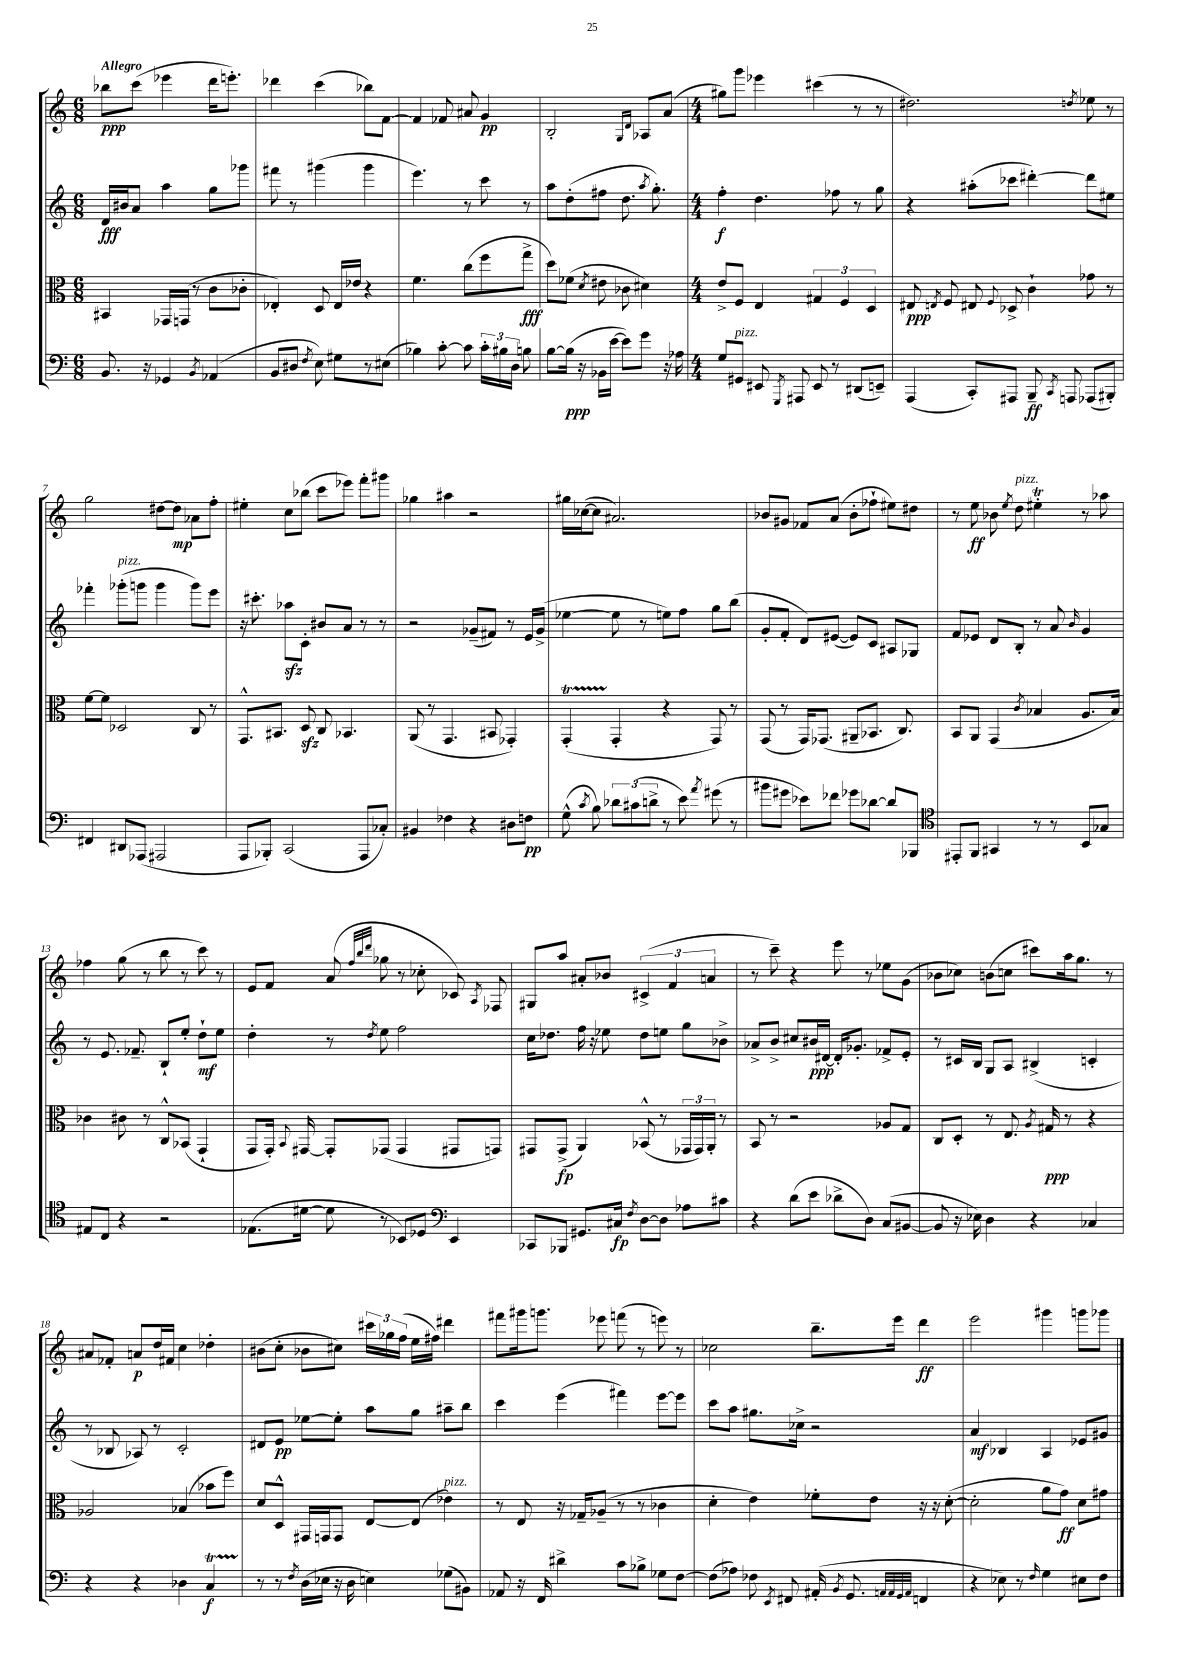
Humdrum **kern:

**kern	**kern	**kern	**kern
*staff4	*staff3	*staff2	*staff1
*clefF4	*clefC3	*clefG2	*clefG2
*k[]	*k[]	*k[]	*k[]
*M6/8	*M6/8	*M6/8	*M6/8
8.BB	4BB#	16d	8bb-
.	.	16b#	.
.	.	8a	(8ccc
16r	.	.	.
4GG-	16GG-	4aa	4eee-
.	(16GG	.	.
.	8r	.	.
8qBB	.	.	.
(4AA-	8c	8gg	16ddd
.	.	.	8.eee')
.	8c-'	8ggg-	.
=	=	=	=
8BB	4E-')	8fff#	4ddd-
8D#	.	8r	.
8qF	.	.	.
8E)	8D	(4ggg#	(4ccc
8G#	16E-	.	.
.	16e-	.	.
8r	4r	4ggg#	8bb-)
(8E#	.	.	[8f
=	=	=	=
4B-)	4.f	4.eee)	4f]
[8c'	.	.	8f-
8c]	(8cc	8r	8a#
24c'	8ff	8ccc	4g
24B#	.	.	.
24D	.	.	.
8B	8gg^	8r	.
=	=	=	=
[8B	8dd)	8aa	2B'
(16B]	(8f-	(8dd'	.
16r	.	.	.
.	8qd	.	.
16BB-	8e#	8ff#	.
[16e	.	.	.
8e])	8c-	8.dd	.
.	.	.	16qqG
.	.	.	16qqd
8g	4d#)	.	8A-
.	.	8qaa	.
.	.	8.gg')	.
16r	.	.	(8a
16A-	.	.	.
=	=	=	=
*M4/4	*M4/4	*M4/4	*M4/4
8G	8e^	4ff'	8gg#)
8GG#	8F	.	8ggg
8EE#	4E	4.dd	4eee-
8qGGG	.	.	.
8AAA#	.	.	.
8EE#	6G#	.	(4ccc#
8r	.	8ff-	.
.	6F	.	.
(8DD#	.	8r	8r
.	6D	.	.
8EE~)	.	8gg	8r
=	=	=	=
(4AAA	8E#	4r	2.dd#)
.	8qE	.	.
.	8F	.	.
8CC')	8E#	(8aa#'	.
.	8qqF	.	.
8AAA#	8D-^	8ccc-	.
8BBB~	4c`	[4ddd#')	.
8qCC	.	.	.
8AAA	.	.	.
.	.	.	8qdd
(8AAA-	8g-	8ddd#]	8ee-
8BBB#')	8r	8ee#	8r
=	=	=	=
4FF#	[8f	4fff-'	2gg
.	8f]	.	.
8DD#	2D-	(8ggg-'	.
(8AAA-	.	8ggg	.
2AAA#	.	4ggg	[8dd#
.	.	.	8dd#]
.	8C	8ggg)	8a-
.	8r	8eee	8ff'
=	=	=	=
8AAA	8.GG^^	16r	4ee#'
.	.	8.ccc#'	.
8BBB-')	.	.	.
.	8.BB#	.	.
(2CC	.	8aa-	8cc
.	8D	8c'	(8bb-
.	8C	8b#	8ccc
.	4.BB-	8a	8eee-)
8AAA	.	8r	8fff'
8C-')	.	8r	8ggg#
=	=	=	=
4BB#	(8AA	2r	4gg-
.	8r	.	.
4F-	4.GG	.	4aa#
4r	.	(8g-~	2r
.	8BB#	8f#)	.
8D#	4GG-')	8r	.
8F	.	16e	.
.	.	(16g-^	.
=	=	=	=
(8G^^	(4GG'	[4ee-	16gg#
.	.	.	([16cc-
8qc	.	.	.
8B)	.	.	8cc-]
12d-	4GG'	8ee-]	2.a#)
(12c#	.	.	.
.	.	8r	.
12d^	.	.	.
8r	4r	8ee)	.
8e)	.	8ff	.
8qa	.	.	.
(8g#	8GG)	8gg	.
8r	8r	(8bb	.
=	=	=	=
8b#	(8GG	8g'	8b-
8g#	8r	8f'	8g#
8e-)	16GG)	8d)	8f-
.	(8.GG-	.	.
8f-	.	([8e#	(8a
8g-	8AA#~	8e#])	8b-'
[8d-	8.BB-	8c	8ff-`
8d-]	.	8A#	8ee#)
.	8.C)	.	.
8BBB-	.	8G-	8dd#
=	=	=	=
*clefC4	*	*	*
8EE#'	8BB	8f	8r
8FF	8AA	8e-	8ee
4GG#	(4GG	8d	8b-
.	.	.	8qee
.	.	8B'	8dd
.	8qc	.	.
8r	4B-	8r	4ee#'
8r	.	8a	.
.	.	16qqb	.
8BB	8.A	4g	8r
8G-	.	.	8aa-
.	16B-)	.	.
=	=	=	=
8E#	4c-	8r	4ff-
8C	.	8.e	.
4r	8c#	.	(8gg
.	.	8.f-~	.
.	8r	.	8r
2r	8C^^	8B`	8bb
.	(8BB-	8ee'	8r
.	4GG`	8dd`	8ccc)
.	.	8ee	8r
=	=	=	=
(8.E-	8GG	4dd'	8e
.	16GG')	.	8f
.	8qqBB	.	.
[16d#	[16GG#	.	.
8d#]	8GG#']	8r	(8a
.	.	.	32qqff
.	.	.	32qqbb
.	.	8qdd	32qqddd
8r	(8GG-	8ee	8gg-
8BB-)	4GG-	2ff	8r
8D-	.	.	8cc-'
*clefF4	*	*	*
4EE	8GG#	.	8c-)
.	.	.	8qA
.	8GG)	.	8F-
=	=	=	=
8CC-	8GG#	16cc	8G#
.	.	8.dd-	.
8BBB-	(8GG#^	.	8aa
8.GG#	4AA)	16ff	8a#'
.	.	16r	.
.	.	8ee-	8b-
16C#	.	.	.
8qF	.	.	.
[8D	(8BB-^^	8dd-	(6c#^
8D]	8r	8ee	.
.	.	.	6f
8A-	24GG-	8gg	.
.	24GG-)	.	.
.	24AA'	.	6a
8c#	8r	8b-^	.
=	=	=	=
4r	8BB	8a-^	8r
.	8r	8b^	8ccc~)
(8d	2r	8cc#	4r
8e	.	16b#	.
.	.	[16d#	.
8d-^	.	16d#']	8eee
.	.	8.g-'	.
8D)	.	.	8r
(8C	8A-	8f-^	8ee-
[8BB#	8G	8e'	(8g
=	=	=	=
8BB#]	8C	8r	8b-
16r	8D'	16c#	8cc-)
16E-)	.	16B	.
4D	8r	8G	(8b
.	8.E	8A	8cc
4r	.	(4B#^	8ccc#)
.	8qA	.	.
.	16G#	.	.
.	8r	.	16aa
.	.	.	8.gg
4C-	4r	4c'	.
.	.	.	8r
=	=	=	=
4r	2A-	8r	8a#
.	.	8B-	8f-'
4r	.	8A-)	8a
.	.	8r	16dd
.	.	.	16f#
4D-	(4B-	2c'	4cc
4C	8b-	.	4dd-'
.	8ff)	.	.
=	=	=	=
8r	8d	8d#	(8b#
8r	8D^^	8e	8cc'
8qF	.	.	.
(16D	16GG#	[8ee-	8b-
16E-	16GG	.	.
16r	8GG	8ee-']	8cc#)
16D	.	.	.
4E)	[8E	8aa	24ccc#
.	.	.	24gg-
.	.	.	(24ff
.	(8E]	8gg	16ee
.	.	.	16ff#)
(8G-	4e-)	8aa#~	4ddd#
8BB#)	.	8bb	.
=	=	=	=
8AA-	8r	4ccc	8fff#
16r	8E	.	16ggg#
16FF	.	.	8.ggg
4d#^	16r	(4eee	.
.	16G-~	.	.
.	(8A-~	.	8eee-
8c	8r	4fff#)	(8fff
8B-^	8r	.	8r
8G-	4c-	[8eee	8eee)
[8F	.	8eee]	8r
=	=	=	=
(8F]	4d'	8ccc	2cc-
8A-)	.	8aa	.
8F-	4e)	8.gg#	.
8qEE	.	.	.
8FF#	.	.	.
.	.	16cc-^	.
(16AA#'	8f-'	2r	8.bb~
8qBB	.	.	.
8.GG	.	.	.
.	8e	.	.
.	.	.	16eee
32qqAA	.	.	.
32qqAA	.	.	.
32qqGG	.	.	.
32qqAA	.	.	.
4FF	16r	.	4ddd
.	16r	.	.
.	([8d'	.	.
=	=	=	=
4r	2d']	4a	2eee
8E-)	.	4B-	.
8r	.	.	.
16qqF	.	.	.
4G	8a	4A	4ggg#
.	8g)	.	.
8E#	8d	8e-	8ggg
8F	8g#	8g#	8ggg-
==	==	==	==
*-	*-	*-	*-
